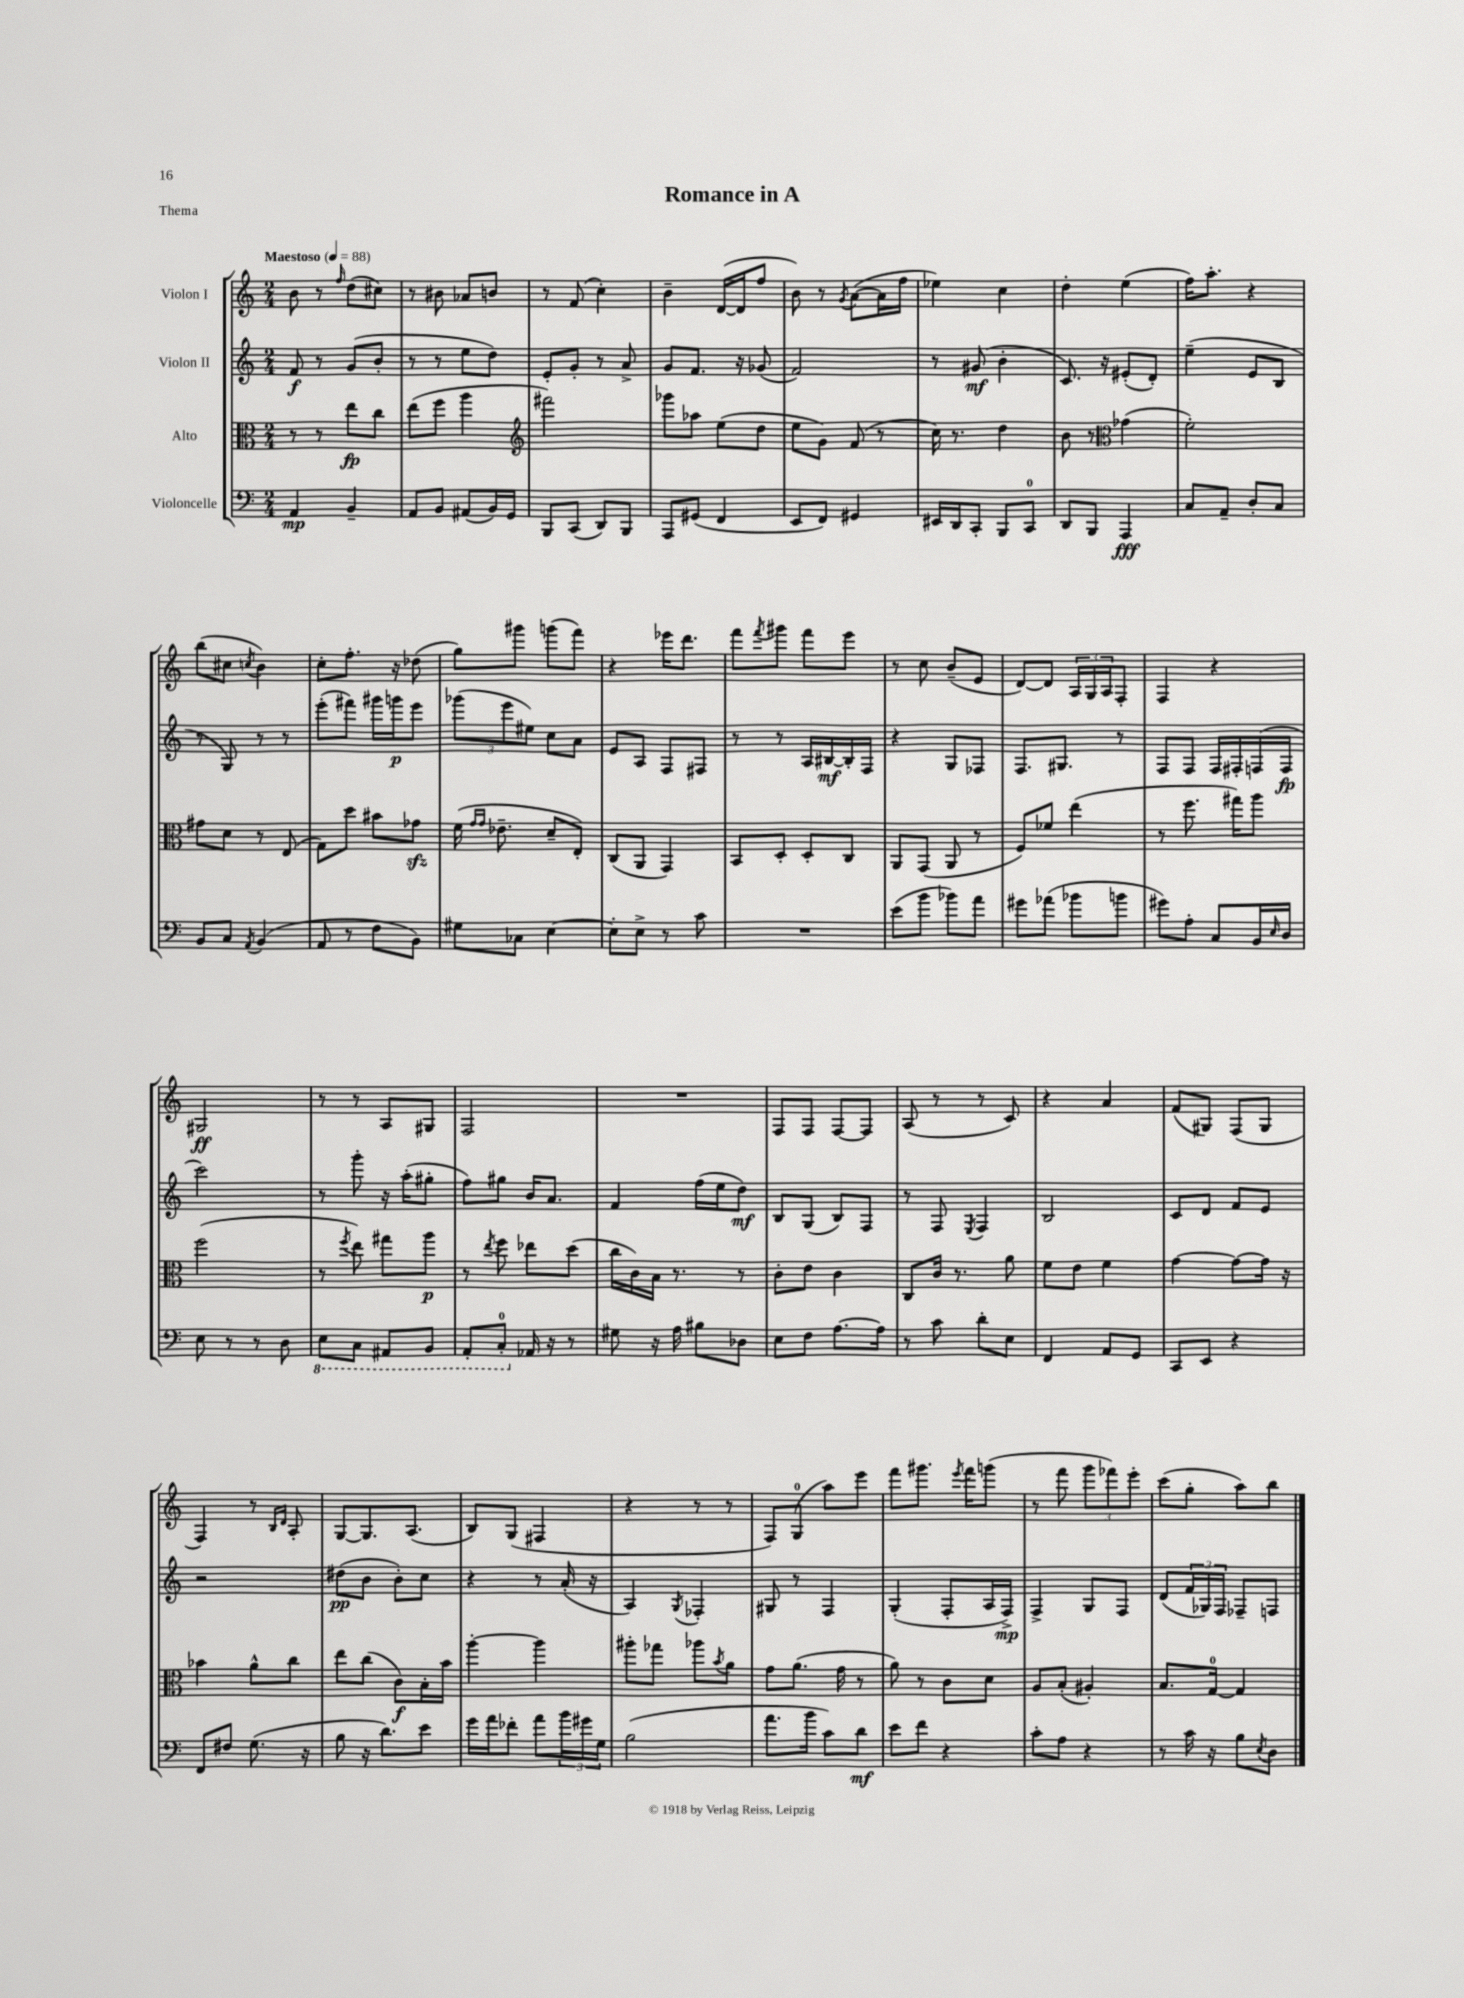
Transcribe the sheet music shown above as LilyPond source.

\header { title = "Romance in A" piece = "Thema" }
<<
\new StaffGroup <<
\new Staff = "s0" \with { instrumentName = "Violon I" } {
    \clef treble \key c \major \numericTimeSignature \time 2/4 \tempo "Maestoso" 4 = 88
    b'8 r8 \grace { f''16 } d''8( cis''8) |
    r8 bis'8 aes'8 b'8 |
    r8 f'8( c''4-.) |
    b'4-- d'16~( d'16 f''8 |
    b'8) r8 \acciaccatura { g'8 } a'8~( a'16 f''16 |
    ees''4) c''4 |
    d''4-. e''4( |
    f''16) a''8.-. r4 |
    b''8( cis''8 \acciaccatura { c''8 } b'4) |
    c''8-. f''8.-. r16 des''8( |
    g''8) gis'''8 g'''8( f'''8) |
    r4 ees'''16 d'''8. |
    f'''8 \acciaccatura { f'''8 } gis'''8 f'''8 e'''8 |
    r8 c''8 b'8--( e'8 |
    d'8~) d'8 \tuplet 3/2 { a16 g16 a16 } f8-. |
    f4 r4 |
    gis2\ff |
    r8 r8 a8 gis8 |
    f2 |
    R2 |
    f8 f8 f8~ f8 |
    a8( r8 r8 c'8) |
    r4 a'4 |
    f'8( gis8) f8( gis8 |
    f4) r8 \grace { b16 d'16 } a8-. |
    g8~ g8. a8.( |
    b8) g8( fis4 |
    r4 r8 r8 |
    f8) g8-0( a''8) e'''8 |
    f'''8 gis'''8. \acciaccatura { e'''8 } f'''16 g'''8( |
    r8 f'''8 \tuplet 3/2 { g'''8 fes'''8) e'''8-. } |
    c'''8( g''8-. a''8) b''8 \bar "|." |
}
\new Staff = "s1" \with { instrumentName = "Violon II" } {
    \clef treble \key c \major \numericTimeSignature \time 2/4
    f'8\f r8 g'8( b'8-. |
    r8 r8 e''8 d''8) |
    e'8-. g'8-. r8 a'8-> |
    g'8 f'8. r16 ges'8( |
    f'2) |
    r8 gis'8\mf( b'4-. |
    c'8.) r16 eis'8-.( d'8-.) |
    e''4--( e'8 b8 |
    r8 g8) r8 r8 |
    e'''8-.( fis'''8) gis'''16 g'''16\p e'''8 |
    \tuplet 3/2 { ges'''8( e'''8 eis''8) } c''8 a'8 |
    e'8 a8 f8 fis8 |
    r8 r8 a16 bis16~\mf bis16-. f16 |
    r4 g8 fes8 |
    f8. gis8. r8 |
    f8 f8 f16 fis16-. f16( f16\fp |
    c'''2) |
    r8 g'''8-. r16 a''16-.( gis''8-. |
    f''8) gis''8 b'16 a'8. |
    f'4 f''16( e''16 d''8\mf) |
    b8 g8( b8) f8 |
    r8 f8 \acciaccatura { e8 } f4 |
    b2 |
    c'8 d'8 f'8 e'8 |
    r2 |
    dis''8\pp( b'8 b'8-.) c''8 |
    r4 r8 a'16-.( r16 |
    a4) \acciaccatura { g8 } fes4-. |
    gis8 r8 f4 |
    g4-.( f8-. a16 f16->\mp) |
    f4-> g8 f8 |
    d'8( \tuplet 3/2 { f'16 ges16) f16 } fes8-- f8 \bar "|." |
}
\new Staff = "s2" \with { instrumentName = "Alto" } {
    \clef alto \key c \major \numericTimeSignature \time 2/4
    r8 r8 e''8\fp c''8 |
    e''8( f''8 a''4 |
    \clef treble fis'''2) |
    ges'''8 aes''8 e''8( d''8 |
    e''8 g'8) f'8( r8 |
    c''16) r8. d''4 |
    b'8 r8 \clef alto ges'4( |
    f'2-.) |
    gis'8 d'8 r8 e8( |
    g8) d''8 bis'8 ges'8\sfz |
    f'16( \grace { g'16 g'16 } ees'8.-- d'8-- e8-.) |
    c8( a,8 g,4) |
    b,8 d8-. d8-. c8 |
    a,8 g,8( a,8 r8 |
    f8) fes'8 e''4( |
    r8 f''8. gis''16) a''8 |
    f''2( |
    r8 \acciaccatura { f''8 } e''8) gis''8 a''8\p |
    r8 \acciaccatura { e''8 } f''8 ees''8 d''8( |
    c''16 c'16) b16 r8. r8 |
    c'8-. e'8 c'4 |
    c8 c'16 r8. a'8 |
    f'8 e'8 f'4 |
    g'4~ g'8~ g'16 r16 |
    bes'4 a'8-^ c''8 |
    e''8 c''8( c'8\f) b16-. b'16 |
    a''4~-. a''4 |
    ais''8-. ges''8 aes''8 \acciaccatura { b'8 } a'8 |
    g'8 a'8.( g'16 r8 |
    a'8) r8 c'8 d'8 |
    a8 b8-.( ais4-.) |
    b8. g16-0~ g4 \bar "|." |
}
\new Staff = "s3" \with { instrumentName = "Violoncelle" } {
    \clef bass \key c \major \numericTimeSignature \time 2/4
    a,4\mp b,4-- |
    a,8 b,8 ais,8( b,16) g,16 |
    b,,8 c,8( d,8) b,,8 |
    a,,8 gis,8( f,4 |
    e,8 f,8) gis,4 |
    eis,16 d,16 c,8-. b,,8 c,8-0 |
    d,8 b,,8 a,,4\fff |
    c8 a,8-- d8-. c8 |
    b,8 c8 \acciaccatura { a,8 } b,4( |
    a,8 r8 f8 b,8) |
    gis8 ces8 e4~ |
    e8-. e8-> r8 c'8 |
    R2 |
    e'8( b'8 bes'8) a'8 |
    gis'8 aes'8( bes'8 b'8 |
    gis'8) a8-. c8 b,16 \grace { e16 } d16 |
    e8 r8 r8 d8 |
    \ottava #-1 e,8 c,8 ais,,8 b,,8 |
    a,,8-. c,8-0-. \ottava #0 aes,16 r16 r8 |
    gis8 r16 a16 bis8 des8 |
    e8 f8 a8.~ a16 |
    r8 c'8 d'8-. e8 |
    f,4 a,8 g,8 |
    c,8 e,8 r4 |
    f,8 fis8 g8.( r16 |
    b8 r16 d'8.) e'8 |
    g'16 a'16 fes'8-. a'8 \tuplet 3/2 { b'16 gis'16 g16 } |
    b2( |
    a'8. b'16 c'8) d'8\mf |
    e'8 f'8 r4 |
    c'8-. a8 r4 |
    r8 c'16 r16 b8 \acciaccatura { e8 } d8 \bar "|." |
}
>>
>>
\layout { \context { \Score \remove "Bar_number_engraver" } }
